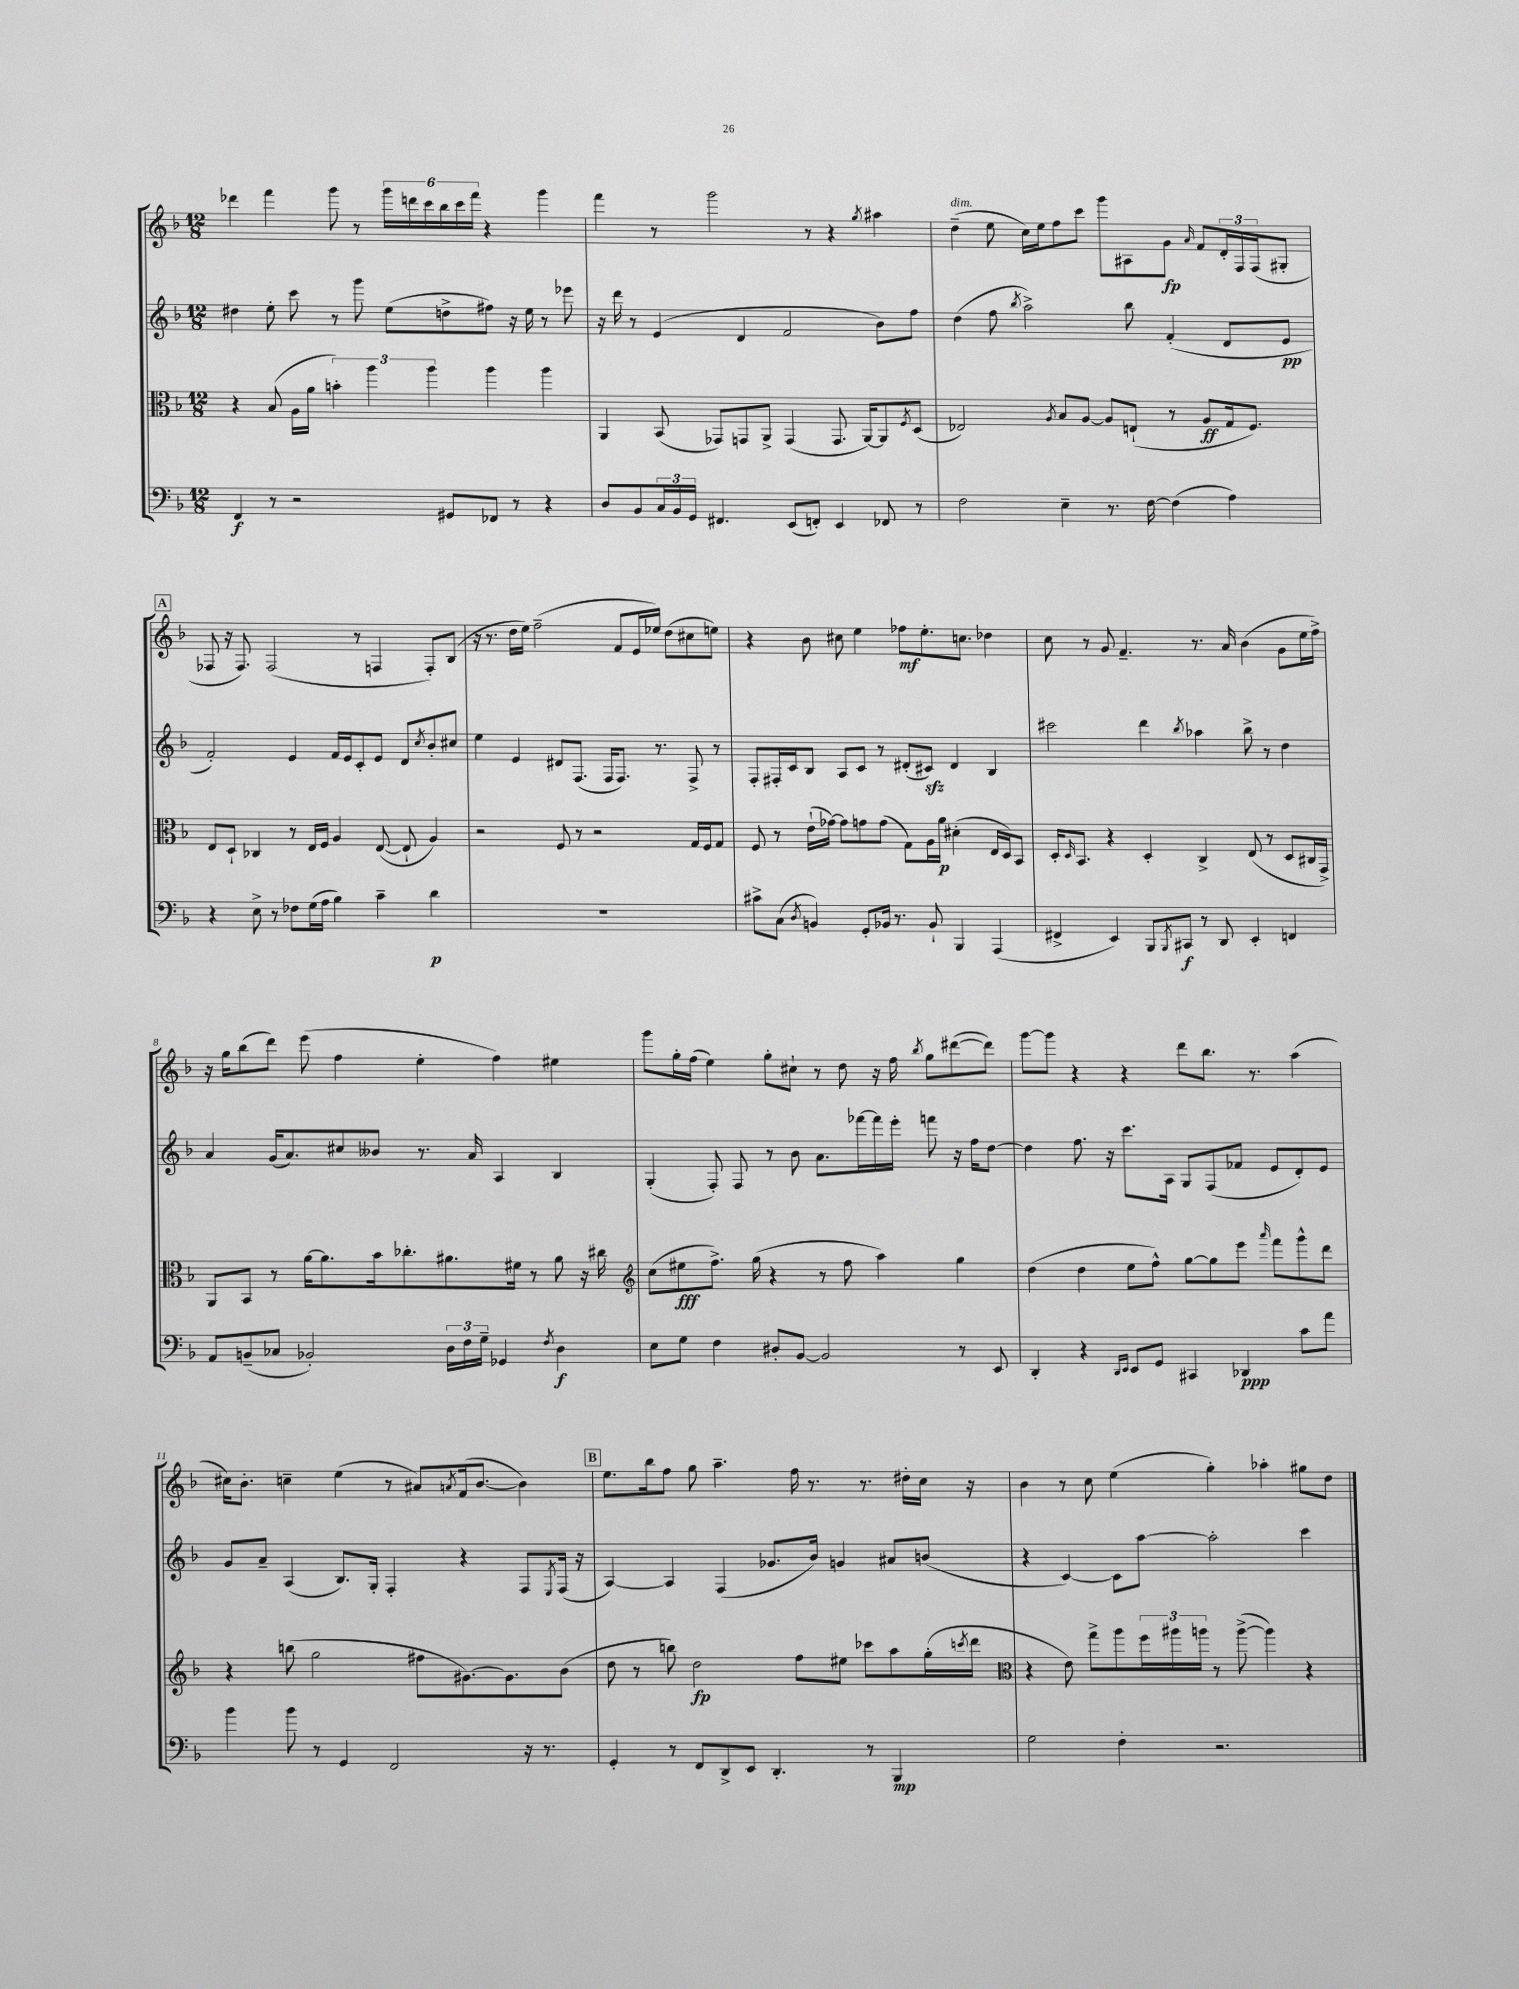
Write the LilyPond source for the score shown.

<<
\new StaffGroup <<
\new Staff = "s0" {
    \clef treble \key f \major \numericTimeSignature \time 12/8
    des'''4 f'''4 g'''8 r8 \tuplet 6/4 { g'''16 d'''16 c'''16 bes''16 c'''16 f'''16 } r4 g'''4 |
    f'''4 r8 g'''2 r8 r4 \acciaccatura { g''8 } ais''4 |
    d''4--^\markup { \italic "dim." }( e''8 c''16) e''16 f''8 c'''8 g'''8 ais8 g'8\fp \grace { a'16 } f'8 \tuplet 3/2 { d'16-. f16 f16( } gis8-. |
    \mark \markup { \box "A" } fes8 r16 fes8.) fes2( r8 f4 f8-.) bes8( |
    r16 r8. d''16 e''16) f''2--( f'8 e'16 ees''16) d''8( cis''8 e''8) |
    r4 bes'8 cis''8 e''4 fes''8\mf e''8.-. c''8. des''4 |
    c''8 r8 g'8 f'4.-- r8. a'16 bes'4( g'8 e''16 f''16->) |
    r16 g''16 bes''8( d'''8) e'''8( f''4 e''4-. f''4) eis''4 |
    g'''8 g''16-. f''16( e''4) g''8-. cis''8-! r8 d''8 r16 f''16 \acciaccatura { bes''8 } g''8 dis'''8~( dis'''8) |
    g'''8~ g'''8 r4 r4 d'''8 bes''8. r8. a''4( |
    cis''16) bes'8.-. c''4-- e''4( r8 ais'8) \acciaccatura { a'8 } f'16( bes'8.~ bes'4) |
    \mark \markup { \box "B" } e''8. bes''16 f''8 g''8 a''4.-- f''16 r8. r8. dis''16-. c''16 r16 |
    bes'4 r8 c''8 e''4( g''4-.) aes''4-. gis''8 d''8 \bar "|." |
}
\new Staff = "s1" {
    \clef treble \key f \major \numericTimeSignature \time 12/8
    dis''4 e''8-. c'''8 r8 g'''8 e''8( d''8-> fis''8) r16 e''16 r8 ees'''8 |
    r16 d'''16 r8 e'4( d'4 f'2 bes'8) f''8 |
    d''4( f''8 \acciaccatura { bes''8 } a''2->) bes''8 f'4-.( d'8 e'8\pp |
    \mark \markup { \box "A" } f'2-.) e'4 f'16 e'16 c'8-. e'8 d'8 \acciaccatura { c''8 } bes'8-. cis''8 |
    e''4 e'4 dis'8 f8.( f16 f8.) r8. f8-> r8 |
    f8-. fis16-. c'16 bes8 a8 c'8 r8 dis'8-.( cis'8\sfz) dis'4 bes4 |
    cis'''2 d'''4 \acciaccatura { bes''8 } aes''4 bes''8-> r8 d''4 |
    a'4 g'16( a'8.) cis''8 beses'8 r8. a'16 a4 bes4 |
    g4-.( f8-.) f8 r8 bes'8 a'8. fes'''16~ fes'''16 e'''16-. f'''8 r16 f''16 d''8~ |
    d''4 f''8. r16 c'''8. a16 g8 f8( fes'8 e'8 d'8-.) e'8 |
    g'8 a'8-- a4( bes8.) g16-. f4-. r4 f8 \acciaccatura { e8 } f16( r16 |
    \mark \markup { \box "B" } a4~) a4 f4( ges'8. bes'16) g'4 ais'8 b'8( |
    r4 c'4~) c'8 a''8~ a''2-. c'''4 \bar "|." |
}
\new Staff = "s2" {
    \clef alto \key f \major \numericTimeSignature \time 12/8
    r4 bes8( a16 a'16 \tuplet 3/2 { b'4-.) a''4 a''4 } a''4 a''4 |
    a,4 bes,8( ges,8) g,8 a,8-> g,4( g,8. a,16~) a,8 \acciaccatura { f8 } d8( |
    ees2) \acciaccatura { a8 } bes8 a8~ a8 e8-!( r8 a8\ff g16 f8.) |
    \mark \markup { \box "A" } e8 d8-! ces4 r8 e16 f16 a4 e8~( e8-! a4) |
    r2 f8 r8 r2 g16 f16 g8 |
    f8 r8 e'16-!( ges'16~) ges'8 g'8 g'8( g8) a16 a'16\p dis'4-.( e16 d16) bes,8 |
    d16-. \grace { d16 } bes,8. r4 d4-. c4-> e8( r8 d8 cis16 g,16->) |
    a,8 bes,8 r8 a'16~ a'8. bes'16 ces''8.-. ais'8. fis'16 r8 ais'8 r16 cis''16 |
    \clef treble c''8( eis''8\fff f''8.->) g''16( r4 r8 f''8 a''4) g''4 |
    d''4( d''4 e''8 f''8-^) g''8~ g''8 e'''8 \grace { a'''16 } f'''8 g'''8-^ d'''8 |
    r4 b''8( g''2 fis''8 gis'8.~) gis'8. bes'8( |
    \mark \markup { \box "B" } d''8 r8 b''8) d''2\fp f''8 eis''8 ces'''8 a''8 g''16-.( \acciaccatura { c'''8 } d'''16 |
    \clef alto r4 e'8) g''8-> a''8 \tuplet 3/2 { f''16 ais''16 a''16 } r8 a''8~->( a''4) r4 \bar "|." |
}
\new Staff = "s3" {
    \clef bass \key f \major \numericTimeSignature \time 12/8
    f,4\f r8 r2 gis,8 fes,8 r8 r4 |
    d8 bes,8 \tuplet 3/2 { c16 bes,16 g,16 } fis,4. e,8( f,8-.) e,4 fes,8 r8 |
    f2 e4-- r8. f16~ f4( a4) |
    \mark \markup { \box "A" } r4 e8-> r8 fes8 g16( a16 bes4) c'4-- d'4\p |
    R1. |
    cis'8-> c8( \acciaccatura { d8 } b,4) g,8-. bes,16 r8. bes,8-! bes,,4 a,,4( |
    fis,4-> e,4) bes,,8 \acciaccatura { bes,,8 } cis,8\f r8 d,8 e,4-. f,4 |
    a,8 b,8--( ces8 bes,2-.) \tuplet 3/2 { d16 f16 g16-- } ges,4 \acciaccatura { f8 } d4\f |
    e8 g8 f4 dis8-. bes,8~ bes,2 r8 e,8 |
    d,4-. r4 \grace { d,16 e,16 } e,8 g,8 cis,4 des,4\ppp c'8 a'8 |
    bes'4 bes'8 r8 g,4 f,2 r16 r8. |
    \mark \markup { \box "B" } g,4-. r8 f,8 d,8-> e,8 d,4.-. r8 bes,,4\mp |
    g2 f4-. r2. \bar "|." |
}
>>
>>
